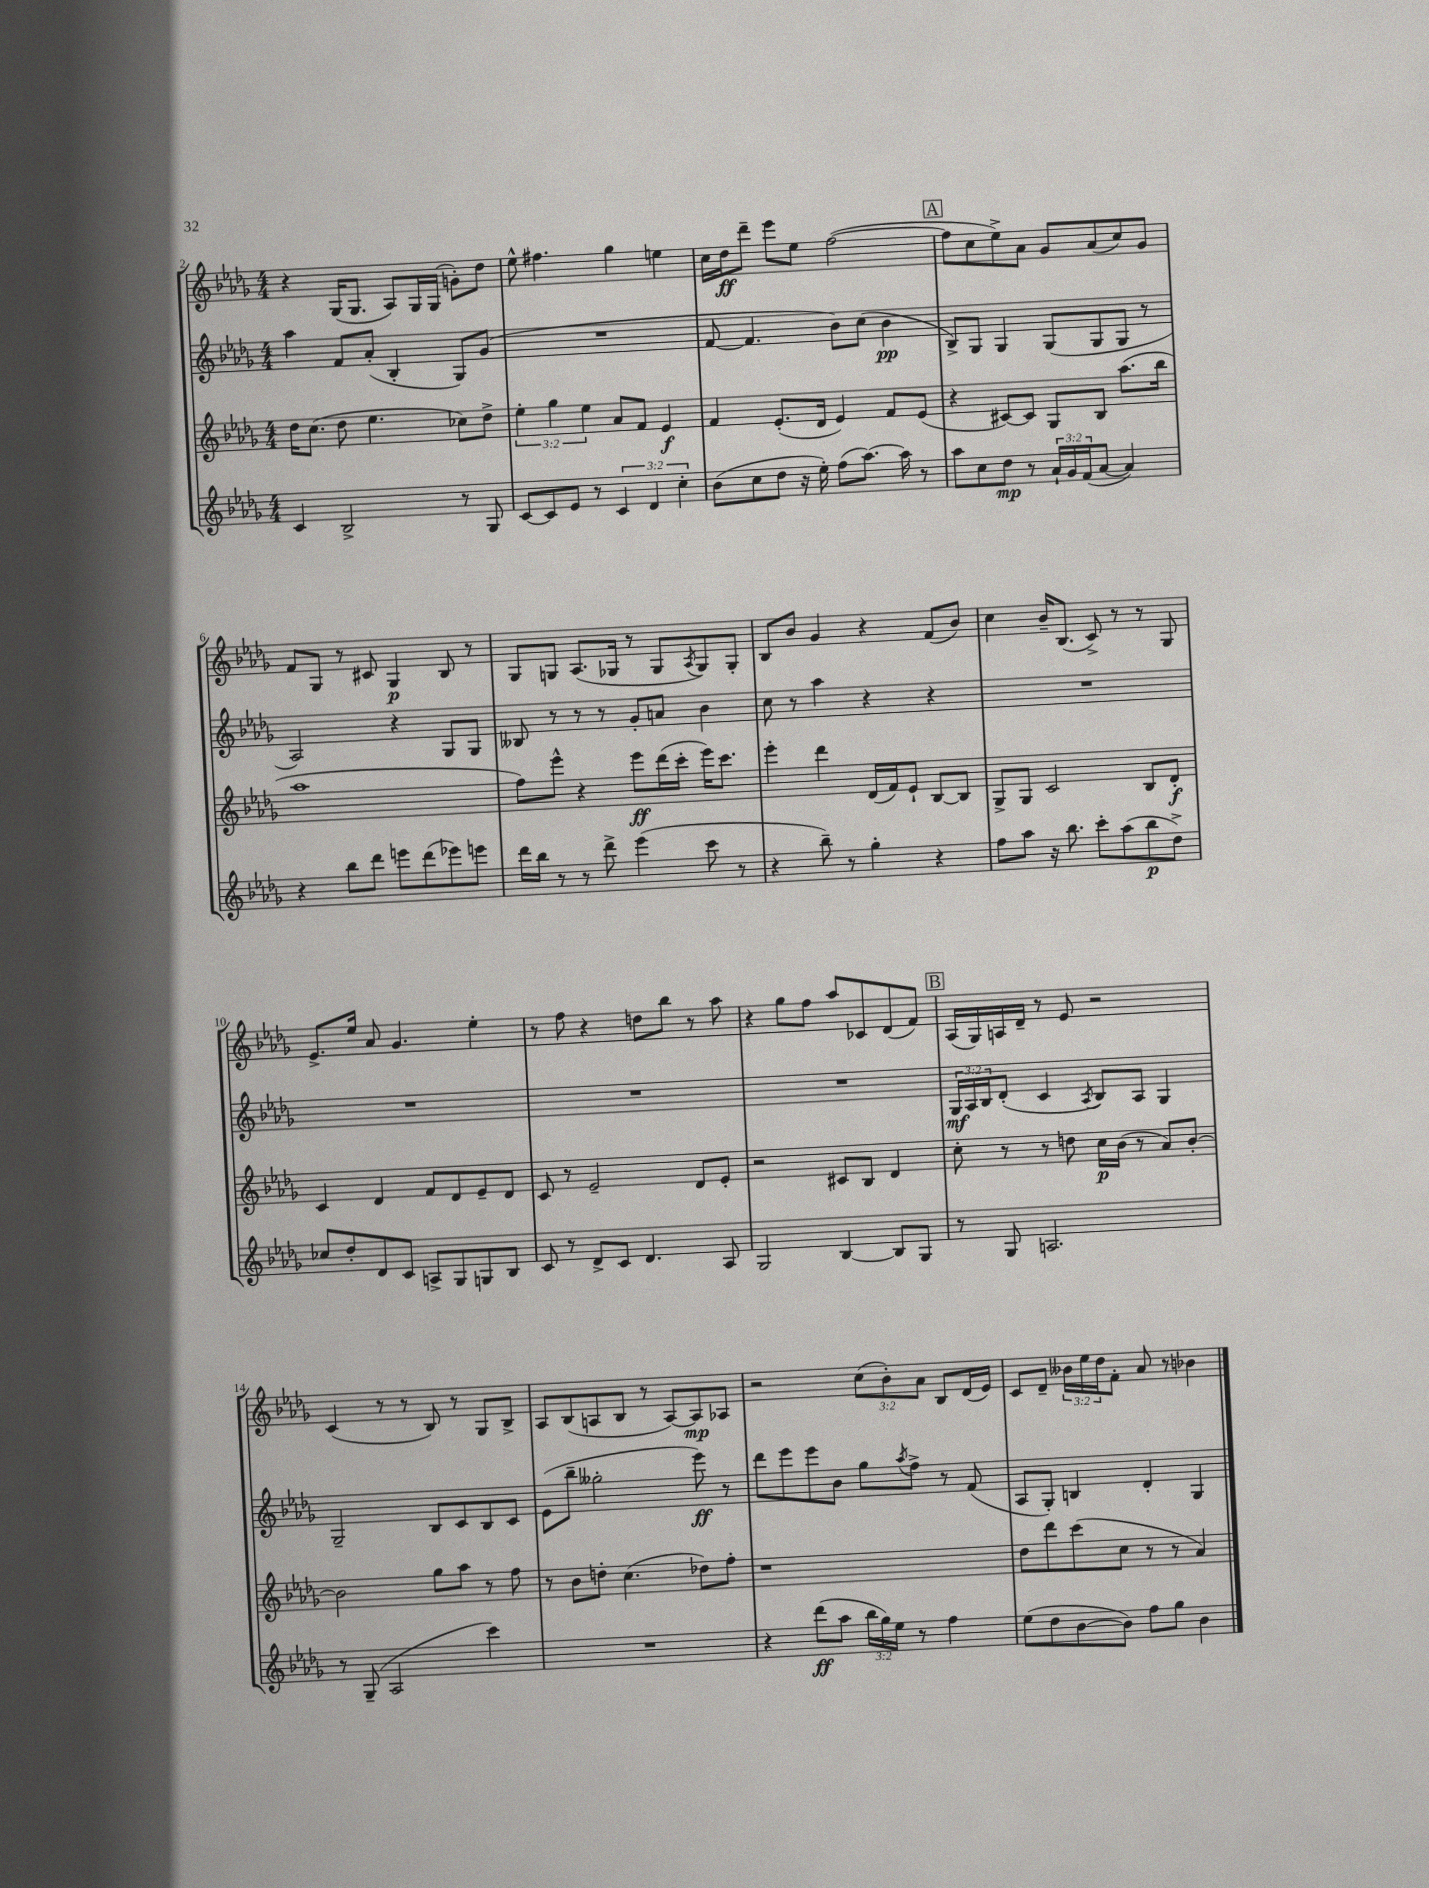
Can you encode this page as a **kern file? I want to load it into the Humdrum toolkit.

**kern	**kern	**kern	**kern
*staff4	*staff3	*staff2	*staff1
*clefG2	*clefG2	*clefG2	*clefG2
*k[b-e-a-d-g-]	*k[b-e-a-d-g-]	*k[b-e-a-d-g-]	*k[b-e-a-d-g-]
*M4/4	*M4/4	*M4/4	*M4/4
4c/	16dd-\LK	4aa-\	4r
.	(8.cc\J	.	.
2B-^/	8dd-\	8f/L	(16G-/LK
.	.	.	8.G-/J
.	4.ee-\	(8a-'/J	.
.	.	4B-'/	8A-/L)
.	.	.	16G-/L
.	.	.	(16G-/JJ
8r	8cc-\L)	8G-/L)	8g'\L)
8G-/	8dd-^\J	(8g-/J	8dd-\J
=	=	=	=
[8c/L	6ee-'\	1r	8ee-^^\
8c/]	.	.	4.ff#\
.	6gg-\	.	.
8e-/J	.	.	.
.	6ee-\	.	.
8r	.	.	.
6c/	8a-/L	.	4gg-\
.	8f/J	.	.
6d-/	.	.	.
.	4e-/	.	4ee\
6cc'\	.	.	.
=	=	=	=
(8b-\L	4f/	[8f/	16cc\LL
.	.	.	16dd-\J
8cc\	.	4.f/]	8ddd-~\J
8dd-\J	(8.e-'/L	.	8eee-\L
16r	.	.	8ee-\J
16ee-'\)	16d-/Jk	.	.
(8ff\L	4e-/)	8b-\L)	([2ff\
[8.aa-\J)	.	(8cc\J	.
.	8f/L	4b-\	.
16aa-\]	.	.	.
8r	(8e-/J	.	.
=	=	=	=
8aa-\L	4r	8B-^/L)	8ff\]L
8cc\	.	8G-/J	8cc\
8dd-\J	[8c#/L)	4G-/	8ee-^\)
8r	8c#/]J	.	8a-\J
24a-`/LL	8G-/L	(8G-/L	8g-/L
24g-/	.	.	.
(24f/J	.	.	.
[8a-/J	8B-/J	8G-/	(8a-/
4a-/])	(8.aa-\L	8G-/J	8cc/)
.	.	8r	8g-/J
.	16bb-\Jk	.	.
=	=	=	=
4r	1aa-	2A-/)	8f/L
.	.	.	8G-/J
8bb-\L	.	.	8r
8ddd-\J	.	.	8c#/
8eee\L	.	4r	4G-/
(8ddd-\	.	.	.
8eee-\)	.	8G-/L	8B-/
8eee\J	.	8G-/J	8r
=	=	=	=
16ddd-\LL	8ff\L)	8B--/	8G-/L
16bb-\JJ	.	.	.
8r	8eee-^^\J	8r	8G/J
8r	4r	8r	(8.A-/L
8ddd-^\	.	8r	.
.	.	.	16G-/Jk
(4eee-\	8eee-\L	8g-'/L	8r
.	(16ddd-\L	8a/J	8G-/L
.	16ccc'\JJ	.	.
.	.	.	8qA-/
8ccc\	16eee-\LK)	4b-\	8G-/)
.	8.ccc\J	.	.
8r	.	.	8G-'/J
=	=	=	=
4r	4eee-'\	8cc\	8B-/L
.	.	8r	8b-/J
8bb-~\)	4ddd-\	4aa-\	4g-/
8r	.	.	.
4gg-'\	(16d-/LL	4r	4r
.	16f/J)	.	.
.	8e-`/J	.	.
4r	[8B-/L	4r	(8f/L
.	8B-/]J	.	8b-/J)
=	=	=	=
8ff\L	8G-^/L	1r	4cc\
8aa-\J	8G-/J	.	.
16r	2c/	.	16b-~/LK
8.bb-\	.	.	(8.B-/J
8ccc'\L	.	.	8c^/)
(8aa-\	.	.	8r
8bb-\	8B-/L	.	8r
8dd-^\J)	8d-'/J	.	8G-/
=	=	=	=
8cc-/L	4c/	1r	8.e-^/L
8dd-'/	.	.	.
.	.	.	16ee-/Jk
8d-/	4d-/	.	8a-/
8c/J	.	.	4.g-/
8A^/L	8f/L	.	.
8G-/	8d-/	.	.
8G/	8e-~/	.	4ee-'\
8B-/J	8d-/J	.	.
=	=	=	=
8c/	8c/	1r	8r
8r	8r	.	8ff\
8d-^/L	2e-~/	.	4r
8c/J	.	.	.
4.d-/	.	.	8dd\L
.	.	.	8bb-\J
.	8d-/L	.	8r
8A-/	8e-'/J	.	8aa-\
=	=	=	=
2G-/	2r	1r	4r
.	.	.	8gg-\L
.	.	.	8ff\J
[4B-/	8c#/L	.	8aa-/L
.	8B-/J	.	8c-/
8B-/]L	4d-/	.	(8d-/
8G-/J	.	.	8f/J)
=	=	=	=
8r	8cc'\	24G-/LL	(16A-/LL
.	.	24A-/	.
.	.	.	16G-/)
.	.	24B-/J	.
8G-/	8r	(8d-'/J	16A/
.	.	.	16d-~/JJ
2.A/	8r	4c/	8r
.	8dd\	.	8e-/
.	.	8qA-/	.
.	16cc\LL	8B-/L)	2r
.	(16b-\JJ	.	.
.	8r	8A-/J	.
.	8a-/L)	4G-/	.
.	[8b-'/J	.	.
=	=	=	=
8r	2b-\]	2G-~/	(4c/
(8G-~/	.	.	.
2A-/	.	.	8r
.	.	.	8r
.	8gg-\L	8B-/L	8B-/)
.	8aa-\J	8c/	8r
4ccc\)	8r	8B-/	8G-/L
.	8ff\	8c/J	8B-^/J
=	=	=	=
1r	8r	(8e-\L	8A-/L
.	8b-\L	8bb-~\J	(8B-/
.	8dd'\J	2gg--'\	8A/
.	(4.cc\	.	8B-/J
.	.	.	8r
.	.	.	[8A/L)
.	8dd-\L)	8eee-\)	8A/]
.	8ff'\J	8r	8A-/J
=	=	=	=
4r	1r	8ddd-\L	2r
.	.	8eee-\	.
(8ddd-\L	.	8eee-\	.
8aa-\J	.	8b-\J	.
24bb-\LL	.	8gg-\L	(12cc\L
24gg-\)	.	.	.
24ee-\JJ	.	.	12b-'\)
.	.	8qaa-/	.
8r	.	8ff^\J	.
.	.	.	12a-\J
4ff\	.	8r	8B-/L
.	.	(8f/	(16d-/L
.	.	.	16e-/JJ)
=	=	=	=
(8ee-\L	8dd-\L	8A-/L	8c/L
8dd-\	8ddd-\	8G-'/J)	8d-~/J
[8b-\	(8ccc\	4B/	24b--\LL
.	.	.	24ee-\
.	.	.	24dd-\J
8b-\]J)	8cc\J	.	8f'\J
8ff\L	8r	4d-'/	8a-/
8gg-\J	8r	.	8r
4b-\	4a-/)	4G-/	4b-\
==	==	==	==
*-	*-	*-	*-
